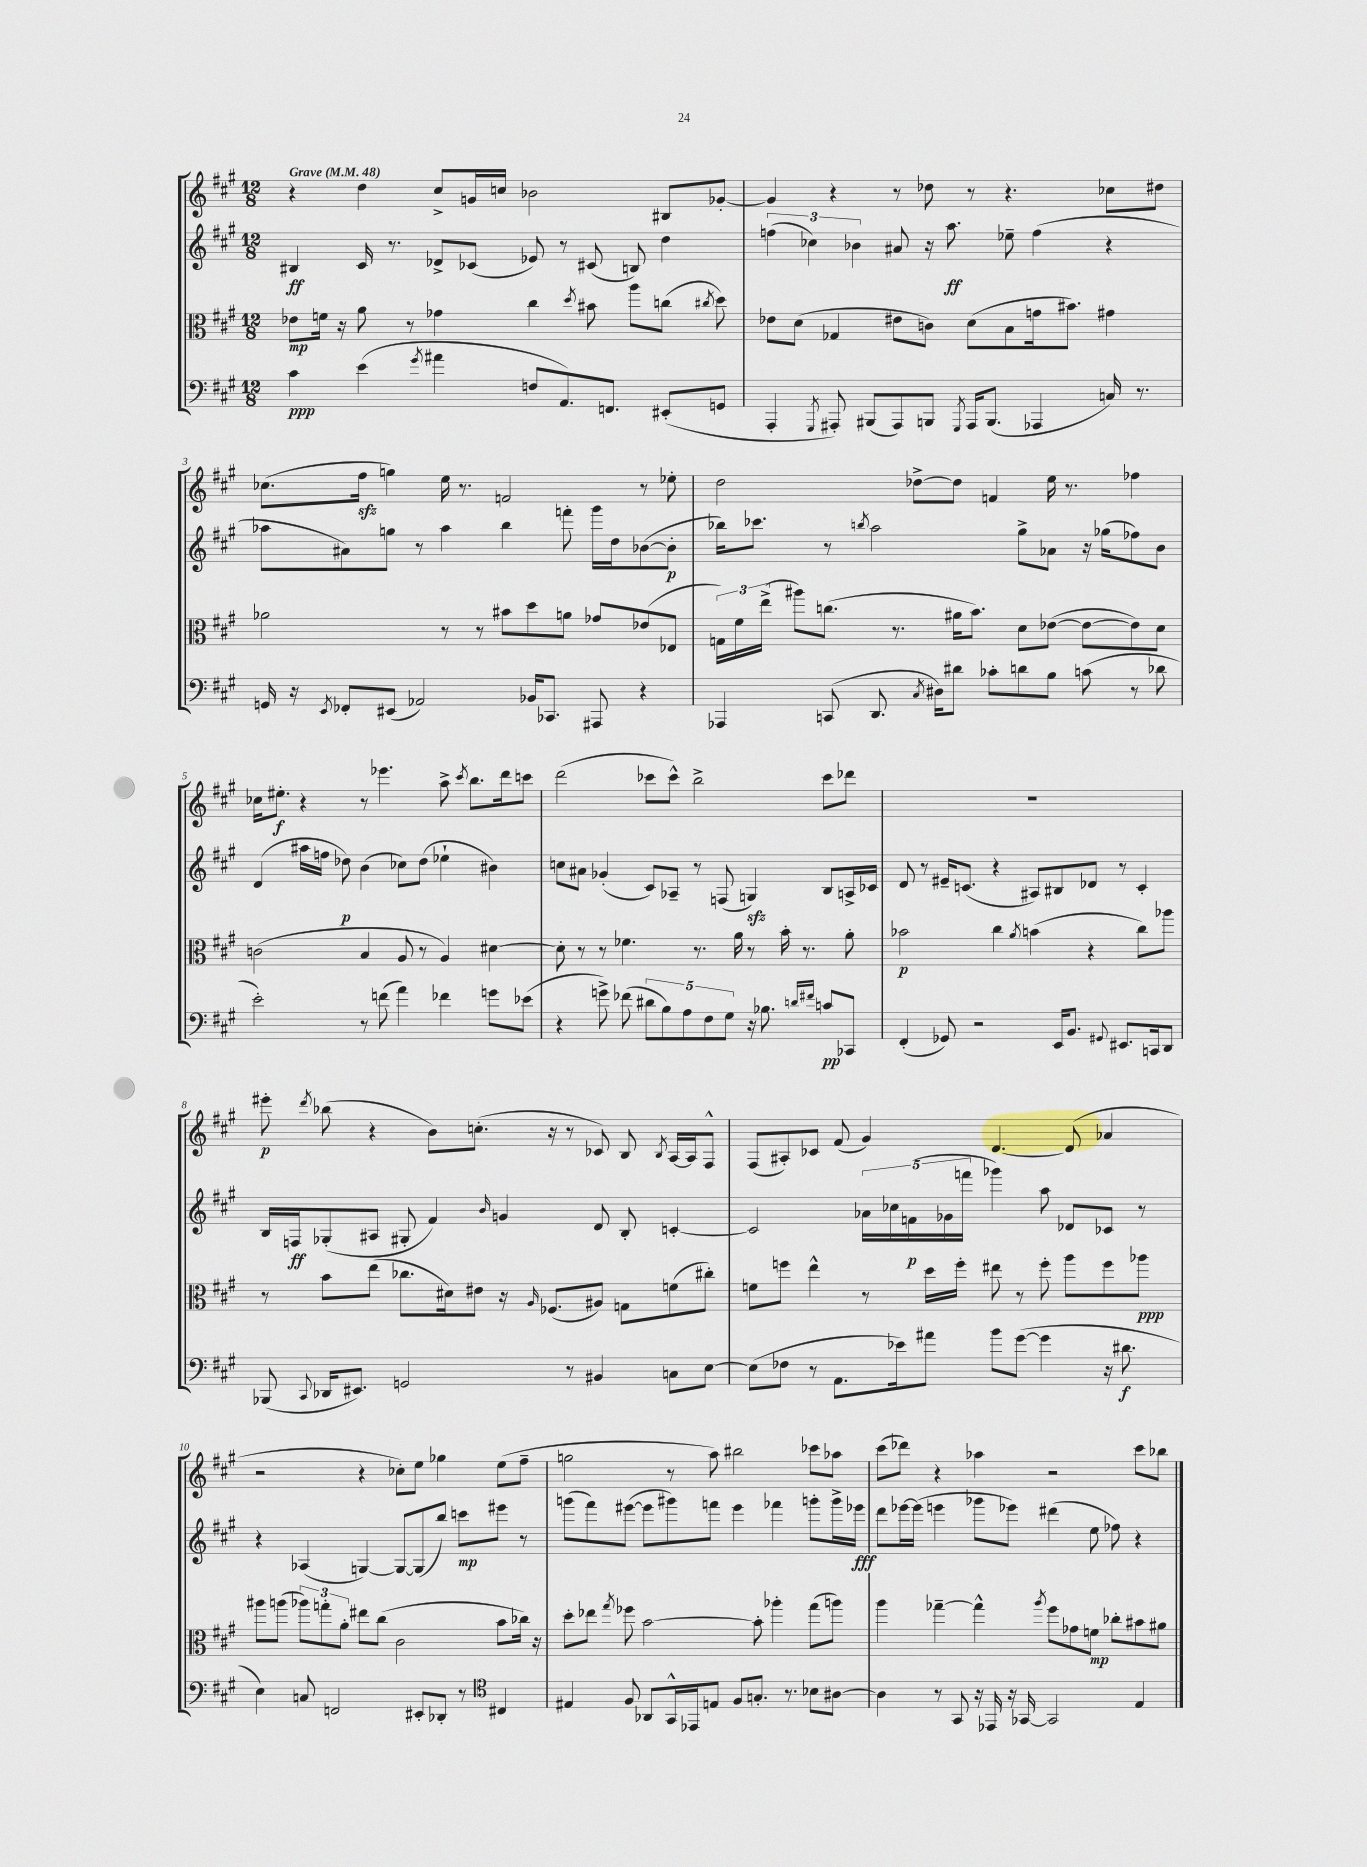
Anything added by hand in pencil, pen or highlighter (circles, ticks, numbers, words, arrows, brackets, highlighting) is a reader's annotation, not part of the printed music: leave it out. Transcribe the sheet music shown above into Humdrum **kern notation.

**kern	**kern	**kern	**kern
*staff4	*staff3	*staff2	*staff1
*clefF4	*clefC3	*clefG2	*clefG2
*k[f#c#g#]	*k[f#c#g#]	*k[f#c#g#]	*k[f#c#g#]
*M12/8	*M12/8	*M12/8	*M12/8
*MM48	*MM48	*MM48	*MM48
4c#	8e-	4B#	4r
.	16f	.	.
.	16r	.	.
(4e	8a	16c#	4dd
.	.	8.r	.
.	8r	.	.
8qg#	.	.	.
4a#	4g-	8d-^	8cc#^
.	.	(8c-	16g
.	.	.	16cc
8F	4cc#	8e-)	2b-
8.AA)	.	8r	.
.	8qdd	.	.
.	8b#	(8c#	.
8.FF	.	.	.
.	8aa	8B)	.
(8EE#'	(8cc	4dd	8B#
.	8qcc#	.	.
8GG	8dd)	.	[8g-'
=	=	=	=
4AAA'	8e-	(6ff	4g-]
.	(8d	.	.
.	.	6cc-)	.
8qGGG#	.	.	.
8AAA#')	4G-	.	4r
.	.	6b-	.
(8BBB#	.	.	.
8AAA#)	8e#	8a#	8r
8BBB	8c)	16r	8dd-
.	.	8.aa	.
8qGGG#	.	.	.
16AAA#	(8d	.	8r
(8.BBB	.	.	.
.	8B	8ee-~	4.r
4AAA-	16g	(4ff	.
.	8.b#)	.	.
16C)	4g#	4r	8cc-
8.r	.	.	.
.	.	.	8dd#
=	=	=	=
16GG	2a-	8aa-	(8.cc-
16r	.	.	.
8qEE	.	.	.
8FF-'	.	8a#)	.
.	.	.	16ff#
(8EE#	.	8gg	4gg)
2AA-)	.	8r	.
.	8r	4aa-	16ee
.	.	.	8.r
.	8r	.	.
.	8b#	4bb	2f
16BB-	8dd	.	.
8.CC-	.	.	.
.	8a	8fff'	.
8AAA#	8g-	16ggg#	.
.	.	16dd	.
4r	(8e-	([8b-	8r
.	8E-	8b-']	8ee-'
=	=	=	=
4AAA-	24G)	16bb-)	2dd
.	24f#	.	.
.	.	8.ccc-	.
.	(24ee^	.	.
.	8aa#)	.	.
(8CC	(8.cc	8r	.
.	.	8qbb	.
8.DD	.	2aa	.
.	8.r	.	.
.	.	.	[8dd-^
8qC#	.	.	.
16D#)	.	.	.
8d#	16a#	.	8dd-]
.	8.b)	.	.
8c-'	.	.	4f
8d	8d	8gg#^	.
8B	([8e-	8a-	16ee
.	.	.	8.r
(8c	8e-_	16r	.
.	.	(16gg-	.
8r	8e-])	8ff-)	4ff-
8d-	8d	8b	.
=	=	=	=
2e')	(2c	(4d	16cc-
.	.	.	8.ee#'
.	.	16aa#	4r
.	.	16ff	.
.	.	8dd-)	.
8r	4B	(4b	8r
(8f	.	.	4.eee-
4a)	8A	8cc-)	.
.	8r	(8dd-	.
4f-	4A)	4ee-`	8aa^
.	.	.	8qccc#
.	.	.	8.bb
8g	[4d#	4b#)	.
.	.	.	16ddd
(8e-	.	.	8ccc
=	=	=	=
4r	8d#']	8cc	(2ddd
.	8r	8a#	.
8g^)	8r	(4g-'	.
(8f-	4.f-	.	.
10d#	.	8c#)	8ccc-
10B)	.	.	.
.	.	8A-~	8ccc-^^)
10A	.	.	.
.	8.r	8r	2bb^
10F#	.	.	.
.	.	(8F	.
10G#	.	.	.
.	16a	.	.
16r	8r	4G)	.
8.B-	.	.	.
.	16b'	.	.
.	8.r	.	.
16qqd	.	.	.
16qqf#	.	.	.
8c	.	8B	8ccc-
8CC-	8a'	16A^	8ddd-
.	.	16c-	.
=	=	=	=
(4FF#'	2b-	8d	1.r
.	.	8r	.
8GG-)	.	16e#~	.
.	.	(8.c	.
2r	.	.	.
.	4cc#	4r	.
.	8qa	.	.
.	(4b	8A#)	.
16EE	.	8B#	.
8.BB	.	.	.
.	4r	8d-	.
8qqGG#	.	.	.
8.EE#	.	8r	.
.	8cc#)	4c'	.
16CC	.	.	.
8DD	8aa-	.	.
=	=	=	=
(8BBB-	8r	16B	8eee#'
.	.	16F	.
8qqCC#	.	.	8qddd
16DD-	8b	(8G-'	(8bb-
8.EE#)	.	.	.
.	(8ee	8A#	4r
2GG	8.cc-	8G#'	.
.	.	4f#)	8b)
.	16d#)	.	.
.	8e#	.	(8.cc'
.	.	16qqb	.
.	16r	4g	.
.	16qqA	.	.
.	(8.F-	.	16r
8r	.	.	8r
4BB#	8A#)	8d	8c-)
.	8G	8B'	8B
.	.	.	8qB
8C	(8f	[4c'	[16A
.	.	.	16A]
[8E	8cc#')	.	8F#^^
=	=	=	=
(8E]	8f	2c]	(8F#
8F-	8ff	.	8A#')
8r	4ee^^	.	8c-
8.AA	.	.	(8f#
.	8r	20a-	4g#)
.	.	20cc-	.
16e-)	.	.	.
.	.	(20f	.
8a#	16dd	.	.
.	.	20g-	.
.	16ff'	.	.
.	.	20fff	.
8b	8ee#	4ggg-)	[4.d
([8g#	8r	.	.
4g#]	8ff'	8aa	.
.	8aa	8d-	(8d]
16r	8ff	8c-	4a-
8.d#	.	.	.
.	8aa-	8r	.
=	=	=	=
4E)	8aa#	4r	2r
.	(8aa	.	.
8C	12aa-)	(4A-	.
.	12gg'	.	.
2FF	.	.	.
.	12a'	.	.
.	8ee#	[4G)	4r
.	(8cc#	.	.
.	2c#	8G_	8cc-')
8EE#'	.	(8G]	8ee
8DD-'	.	8bb)	4gg-
8r	.	8ccc	.
*clefC4	*	*	*
4C#	8b	8eee#	(8ee
.	16cc-)	8r	8ff#~
.	16r	.	.
=	=	=	=
4E#	8dd'	(8ggg	2gg
.	8ee-	8fff#)	.
.	8qgg#	.	.
8F#	8ff-	([8eee#	.
8AA-	[2b	8eee#]	.
16GG#^^	.	8ggg#)	8r
16EE-	.	.	.
8E	.	8fff	8aa)
8F#	.	4eee#	2bb#
8.G'	8b']	.	.
.	4aa-'	4fff-	.
8.r	.	.	.
8B-	(8gg#	8ggg'	8ccc-
[8A#	8aa)	16ggg^	8aa-
.	.	16eee-	.
=	=	=	=
4A#]	4aa	8ddd	(8ccc#
.	.	[16eee-	8ddd-)
.	.	(16eee-]	.
8r	[4gg-~	4eee	4r
8GG#	.	.	.
16r	4gg-^^]	8ggg-	4aa-
16EE-	.	.	.
16r	.	8eee-)	.
[16GG-	.	.	.
.	8qaa	.	.
2GG-]	8ff#	(4ddd#	2r
.	8g-	.	.
.	8f	8ee	.
.	8cc-'	8ff-)	.
4E	8b#	4r	8ccc#
.	8a#	.	8bb-
==	==	==	==
*-	*-	*-	*-
